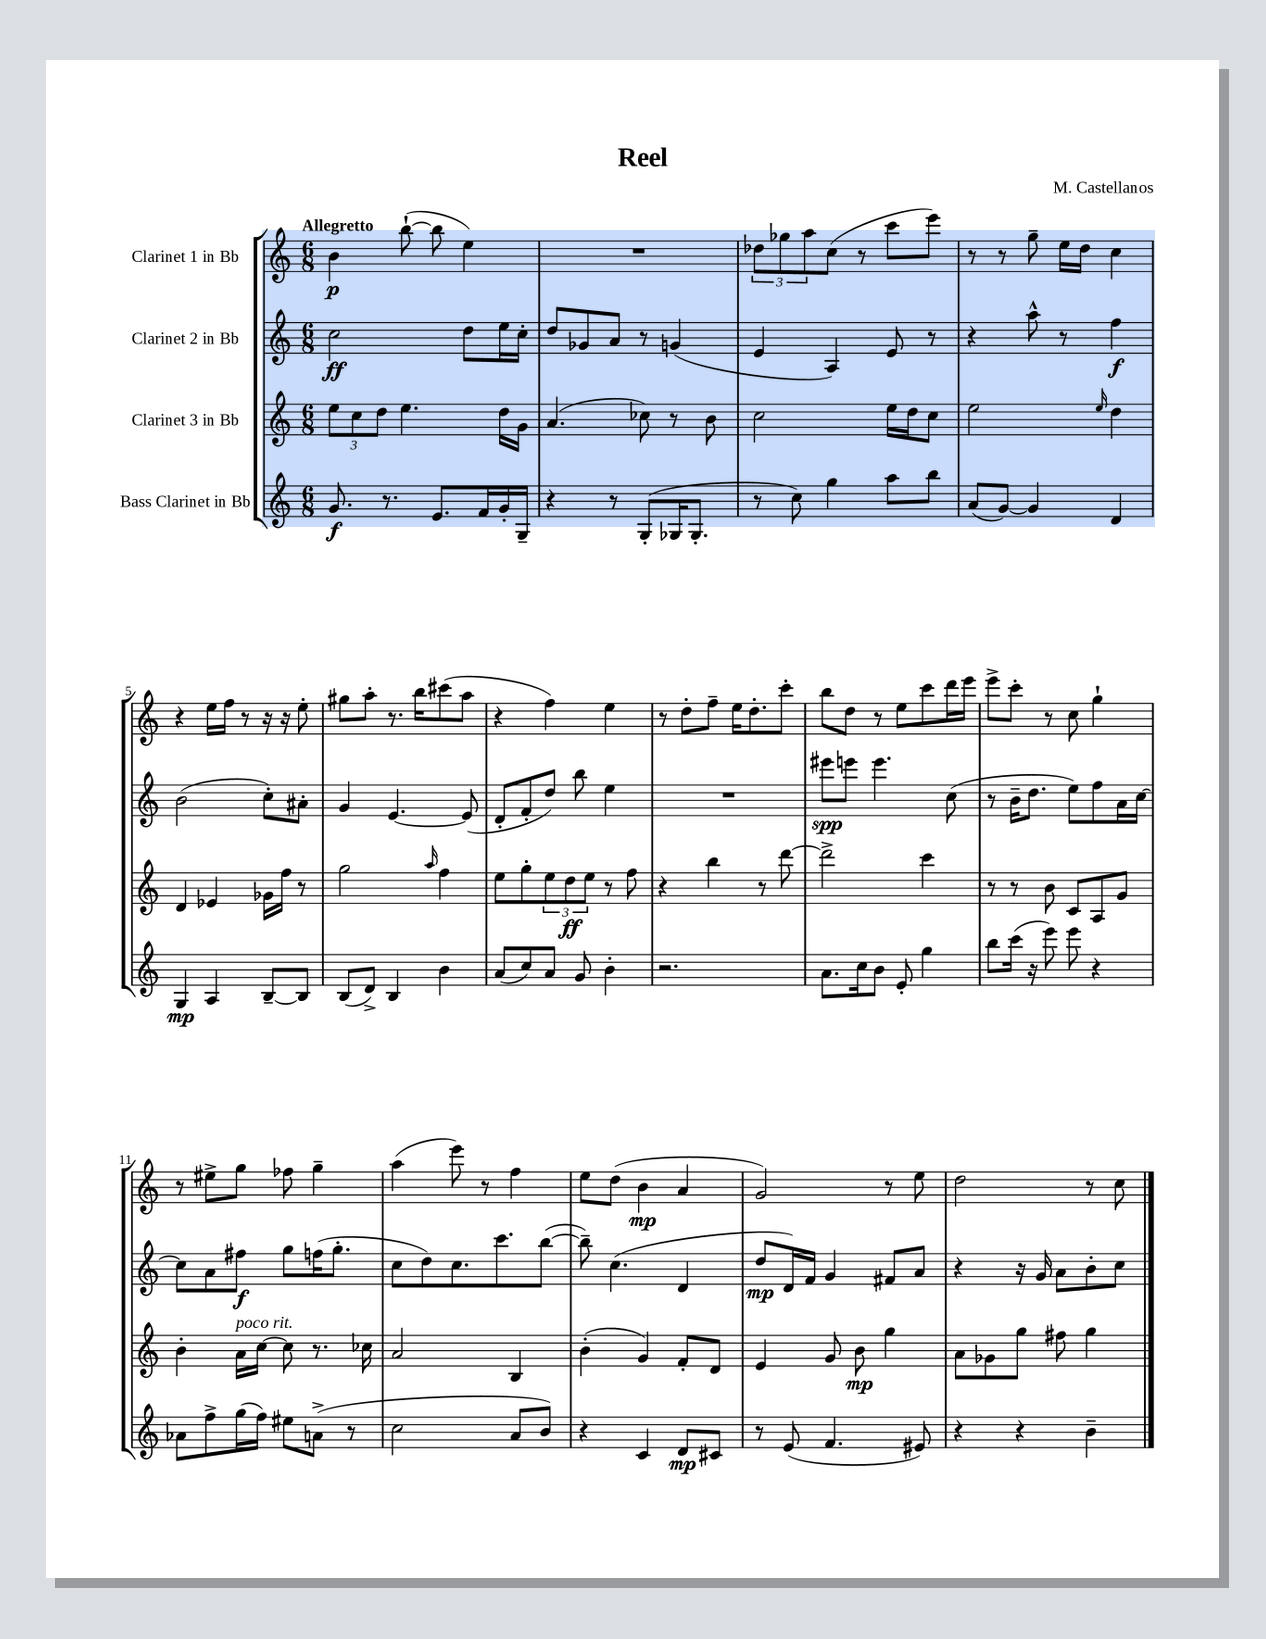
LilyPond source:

\header { title = "Reel" composer = "M. Castellanos" }
<<
\new StaffGroup <<
\new Staff = "s0" \with { instrumentName = "Clarinet 1 in Bb" } {
    \clef treble \key c \major \numericTimeSignature \time 6/8 \tempo "Allegretto"
    b'4\p b''8~-!( b''8 e''4) |
    R2. |
    \tuplet 3/2 { des''8 ges''8 a''8 } c''8( r8 c'''8 e'''8) |
    r8 r8 g''8-- e''16 d''16 c''4 |
    r4 e''16 f''16 r8 r16 r16 e''8-. |
    gis''8 a''8-. r8. b''16 cis'''8( a''8 |
    r4 f''4) e''4 |
    r8 d''8-. f''8-- e''16 d''8.-. c'''8-. |
    b''8 d''8 r8 e''8 c'''8 d'''16 e'''16 |
    e'''8-> c'''8-. r8 c''8 g''4-! |
    r8 eis''8-> g''8 fes''8 g''4-- |
    a''4( e'''8) r8 f''4 |
    e''8 d''8( b'4\mp a'4 |
    g'2) r8 e''8 |
    d''2 r8 c''8 \bar "|." |
}
\new Staff = "s1" \with { instrumentName = "Clarinet 2 in Bb" } {
    \clef treble \key c \major \numericTimeSignature \time 6/8
    c''2\ff d''8 e''16 c''16-. |
    d''8 ges'8 a'8 r8 g'4( |
    e'4 a4) e'8 r8 |
    r4 a''8-^ r8 f''4\f |
    b'2( c''8-.) ais'8-. |
    g'4 e'4.~ e'8( |
    d'8-. f'8-. d''8) b''8 e''4 |
    R2. |
    eis'''8\spp e'''8 e'''4. c''8( |
    r8 b'16-- d''8. e''8) f''8 a'16 c''16~ |
    c''8 a'8 fis''8\f g''8 f''16( g''8.-. |
    c''8 d''8) c''8. c'''8. b''8~( |
    b''8--) c''4.( d'4 |
    d''8\mp d'16) f'16 g'4 fis'8 a'8 |
    r4 r16 g'16 a'8 b'8-. c''8 \bar "|." |
}
\new Staff = "s2" \with { instrumentName = "Clarinet 3 in Bb" } {
    \clef treble \key c \major \numericTimeSignature \time 6/8
    \tuplet 3/2 { e''8 c''8 d''8 } e''4. d''16 g'16 |
    a'4.( ces''8) r8 b'8 |
    c''2 e''16 d''16 c''8 |
    e''2 \grace { e''16 } d''4 |
    d'4 ees'4 ges'16 f''16 r8 |
    g''2 \grace { a''16 } f''4 |
    e''8 g''8-. \tuplet 3/2 { e''8 d''8\ff e''8 } r8 f''8 |
    r4 b''4 r8 d'''8~ |
    d'''2-> c'''4 |
    r8 r8 b'8 c'8 a8 g'8 |
    b'4-. a'16^\markup { \italic "poco rit." } c''16~ c''8 r8. ces''16 |
    a'2 b4 |
    b'4-.( g'4) f'8-. d'8 |
    e'4 g'8 b'8\mp g''4 |
    a'8 ges'8 g''8 fis''8 g''4 \bar "|." |
}
\new Staff = "s3" \with { instrumentName = "Bass Clarinet in Bb" } {
    \clef treble \key c \major \numericTimeSignature \time 6/8
    g'8.\f r8. e'8. f'16 g'16-. g16-- |
    r4 r8 g8-.( ges16 ges8.-. |
    r8 c''8) g''4 a''8 b''8 |
    a'8( g'8~) g'4 d'4 |
    g4\mp a4 b8~-- b8 |
    b8( d'8->) b4 b'4 |
    a'8( c''8) a'8 g'8 b'4-. |
    r2. |
    a'8. c''16 b'8 e'8-. g''4 |
    b''8 c'''16( r16 e'''8) e'''8 r4 |
    aes'8 f''8-> g''16( f''16) eis''8 a'8->( r8 |
    c''2 a'8 b'8) |
    r4 c'4 d'8\mp cis'8 |
    r8 e'8( f'4. eis'8) |
    r4 r4 b'4-- \bar "|." |
}
>>
>>
